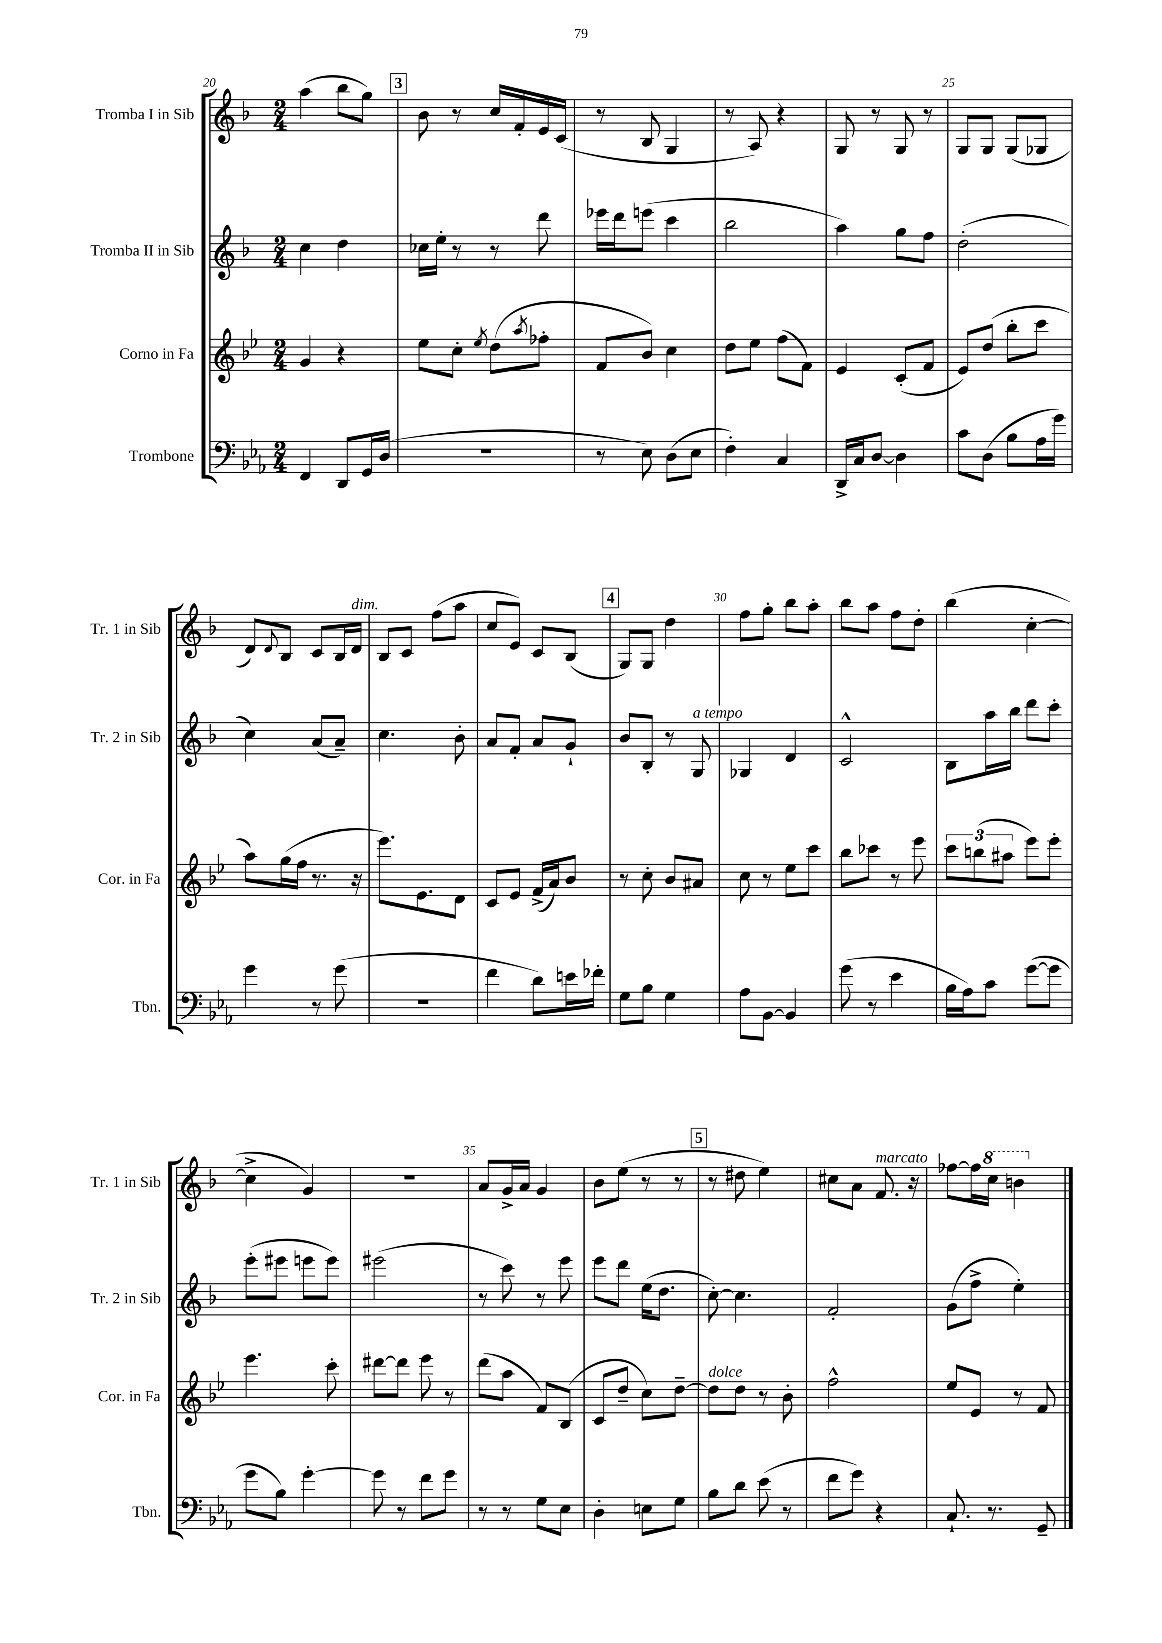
<<
\new StaffGroup <<
\new Staff = "s0" \with { instrumentName = "Tromba I in Sib" shortInstrumentName = "Tr. 1 in Sib" } {
    \clef treble \key f \major \numericTimeSignature \time 2/4
    a''4( bes''8 g''8) |
    \mark \markup { \box "3" } bes'8 r8 c''16 f'16-. e'16 c'16( |
    r8 bes8 g4 |
    r8 a8) r4 |
    g8 r8 g8 r8 |
    g8 g8 g8( ges8 |
    d'8) \appoggiatura { d'8 } bes8 c'8 bes16 d'16^\markup { \italic "dim." } |
    bes8 c'8 f''8( a''8 |
    c''8 e'8) c'8 bes8( |
    \mark \markup { \box "4" } g8) g8 d''4 |
    f''8 g''8-. bes''8 a''8-. |
    bes''8 a''8 f''8 d''8-. |
    bes''4( c''4~-. |
    c''4-> g'4) |
    R2 |
    a'8 g'16-> a'16 g'4 |
    bes'8 e''8( r8 r8 |
    \mark \markup { \box "5" } r8 dis''8 e''4) |
    cis''8 a'8 f'8.^\markup { \italic "marcato" } r16 |
    fes''8~ fes''16 \ottava #1 c'''16 b''4 \ottava #0 \bar "|." |
}
\new Staff = "s1" \with { instrumentName = "Tromba II in Sib" shortInstrumentName = "Tr. 2 in Sib" } {
    \clef treble \key f \major \numericTimeSignature \time 2/4
    c''4 d''4 |
    \mark \markup { \box "3" } ces''16 e''16-. r8 r8 d'''8 |
    ees'''16 d'''16 e'''8( c'''4 |
    bes''2 |
    a''4) g''8 f''8 |
    d''2-.( |
    c''4) a'8( a'8--) |
    c''4. bes'8-. |
    a'8 f'8-. a'8 g'8-! |
    \mark \markup { \box "4" } bes'8 bes8-. r8 g8^\markup { \italic "a tempo" } |
    ges4 d'4 |
    c'2-^ |
    bes8 a''16 bes''16 d'''8 c'''8-. |
    e'''8-.( eis'''8 e'''8 e'''8) |
    eis'''2( |
    r8 c'''8) r8 e'''8 |
    e'''8 d'''8 e''16( d''8. |
    \mark \markup { \box "5" } c''8~-.) c''4. |
    f'2-. |
    g'8( f''8-> e''4-.) \bar "|." |
}
\new Staff = "s2" \with { instrumentName = "Corno in Fa" shortInstrumentName = "Cor. in Fa" } {
    \clef treble \key bes \major \numericTimeSignature \time 2/4
    g'4 r4 |
    \mark \markup { \box "3" } ees''8 c''8-. \acciaccatura { ees''8 } d''8( \acciaccatura { a''8 } fes''8-. |
    f'8 bes'8) c''4 |
    d''8 ees''8 f''8( f'8) |
    ees'4 c'8-.( f'8 |
    ees'8) d''8( bes''8-. c'''8 |
    a''8) g''16( f''16 r8. r16 |
    ees'''8.) ees'8. d'8 |
    c'8 ees'8 f'16->( a'16) bes'8 |
    \mark \markup { \box "4" } r8 c''8-. bes'8 ais'8 |
    c''8 r8 ees''8 c'''8 |
    bes''8 ces'''8 r8 ees'''8 |
    \tuplet 3/2 { c'''8 b''8( ais''8 } ees'''8) ees'''8-. |
    ees'''4. c'''8-. |
    dis'''8~ dis'''8 ees'''8 r8 |
    d'''8( a''8 f'8) bes8( |
    c'8 d''8-- c''8) d''8~-- |
    \mark \markup { \box "5" } d''8^\markup { \italic "dolce" } d''8 r8 bes'8-. |
    f''2-^ |
    ees''8 ees'8 r8 f'8 \bar "|." |
}
\new Staff = "s3" \with { instrumentName = "Trombone" shortInstrumentName = "Tbn." } {
    \clef bass \key ees \major \numericTimeSignature \time 2/4
    f,4 d,8 g,16 d16( |
    \mark \markup { \box "3" } r2 |
    r8 ees8) d8( ees8 |
    f4-.) c4 |
    d,16-> c16 d8~ d4 |
    c'8 d8( bes8 aes16 g'16) |
    g'4 r8 g'8( |
    r2 |
    f'4 d'8) e'16 fes'16-. |
    \mark \markup { \box "4" } g8 bes8 g4 |
    aes8 bes,8~ bes,4 |
    g'8( r8 ees'4 |
    bes16 aes16) c'8 g'8~( g'8 |
    g'8 bes8) g'4~-. |
    g'8 r8 f'8 g'8 |
    r8 r8 g8 ees8 |
    d4-. e8 g8 |
    \mark \markup { \box "5" } bes8 d'8 ees'8( r8 |
    f'8 g'8) r4 |
    c8.-! r8. g,8-- \bar "|." |
}
>>
>>
\layout { \context { \Score currentBarNumber = #20 \override BarNumber.break-visibility = ##(#f #t #t) barNumberVisibility = #(every-nth-bar-number-visible 5) } }
